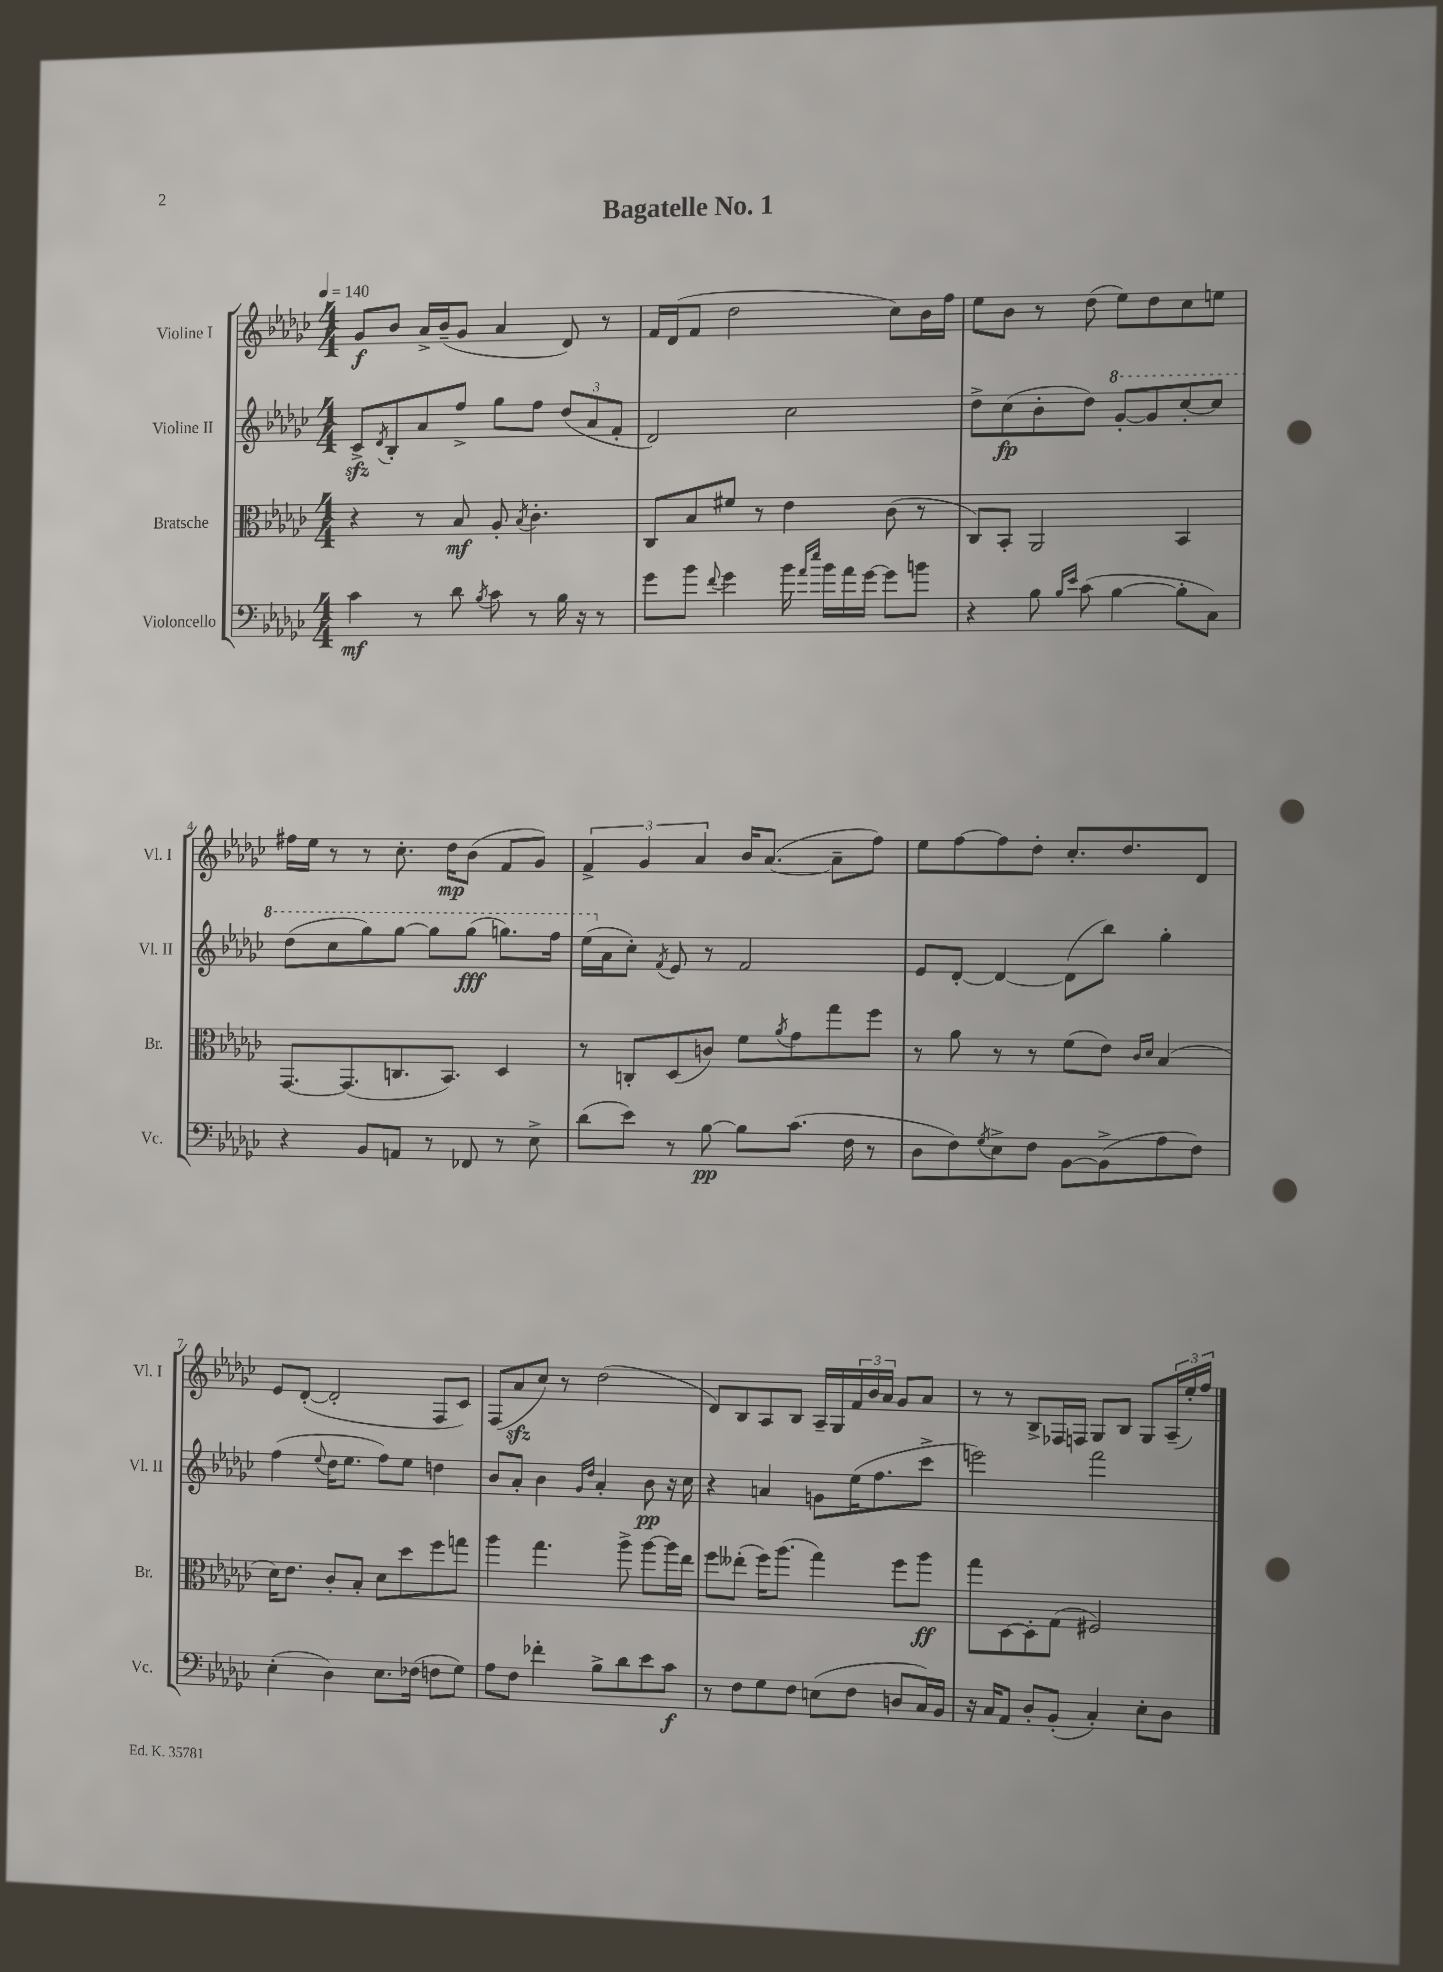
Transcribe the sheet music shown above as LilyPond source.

\header { title = "Bagatelle No. 1" }
<<
\new StaffGroup <<
\new Staff = "s0" \with { instrumentName = "Violine I" shortInstrumentName = "Vl. I" } {
    \clef treble \key ges \major \numericTimeSignature \time 4/4 \tempo 4 = 140
    ges'8\f bes'8 aes'16-> bes'16--( ges'8 aes'4 des'8) r8 |
    f'16 des'16( f'8 des''2 ces''8) bes'16 f''16 |
    ees''8 bes'8 r8 des''8( ees''8) des''8 ces''8 e''8 |
    fis''16 ees''16 r8 r8 ces''8.-. des''16\mp bes'8( f'8 ges'8) |
    \tuplet 3/2 { f'4-> ges'4 aes'4 } bes'16 aes'8.~( aes'8-- f''8) |
    ees''8 f''8~ f''8 des''8-. ces''8.-. des''8. des'8 |
    ees'8 des'8~-.( des'2-. f8 ces'8) |
    f8( aes'8\sfz ces''8) r8 des''2( |
    des'8) bes8 aes8 bes8 aes16-- ges16 \tuplet 3/2 { f'16 bes'16 aes'16 } ges'8 aes'8 |
    r8 r8 bes8-> fes16 f16 ges8 bes8 ges8 \tuplet 3/2 { aes16--( ees''16-.) f''16 } \bar "|." |
}
\new Staff = "s1" \with { instrumentName = "Violine II" shortInstrumentName = "Vl. II" } {
    \clef treble \key ges \major \numericTimeSignature \time 4/4
    ces'8->\sfz \acciaccatura { des'8 } bes8-. aes'8 f''8-> ges''8 f''8 \tuplet 3/2 { des''8( aes'8 f'8-. } |
    des'2) ces''2 |
    des''8-> ces''8\fp( bes'8-. des''8) \ottava #1 ges''8~-. ges''8 ces'''8~-. ces'''8 |
    des'''8( ces'''8 ges'''8) ges'''8~ ges'''8 ges'''8\fff( g'''8.) f'''16 |
    ees'''16( \ottava #0 aes'16 ces''8-.) \acciaccatura { f'8 } ees'8 r8 f'2 |
    ees'8 des'8~-. des'4~ des'8( bes''8) ges''4-. |
    f''4( \appoggiatura { ees''8 } des''16 ees''8. f''8) ees''8 d''4 |
    bes'8 aes'8-. bes'4 \grace { ges'16 des''16 } aes'4-. bes'8\pp r16 ces''16 |
    r4 a'4 g'8 ees''16( f''8. ces'''8-> |
    e'''2) f'''2 \bar "|." |
}
\new Staff = "s2" \with { instrumentName = "Bratsche" shortInstrumentName = "Br." } {
    \clef alto \key ges \major \numericTimeSignature \time 4/4
    r4 r8 bes8\mf aes8-. \acciaccatura { bes8 } ces'4.-. |
    ces8 bes8 fis'8 r8 ees'4 ces'8( r8 |
    ces8) bes,8-. aes,2 bes,4 |
    ges,8.~ ges,8.( c8. bes,8.) des4 |
    r8 c8-. des8( c'8) f'8 \acciaccatura { aes'8 } ges'8 ges''8 f''8 |
    r8 aes'8 r8 r8 f'8( ees'8) \grace { ces'16 des'16 } bes4( |
    des'16) ees'8. ces'8-. bes8-. des'8 des''8 f''8 g''8 |
    aes''4 ges''4. aes''8-> aes''8~ aes''16 ees''16 |
    f''8 eeses''8-.( f''16) aes''8.( ges''4) f''8 aes''8\ff |
    ges''8 des8~ des8-. ges8( fis2) \bar "|." |
}
\new Staff = "s3" \with { instrumentName = "Violoncello" shortInstrumentName = "Vc." } {
    \clef bass \key ges \major \numericTimeSignature \time 4/4
    ces'4\mf r8 des'8 \acciaccatura { bes8 } ces'8 r8 bes16 r16 r8 |
    ges'8 bes'8 \appoggiatura { f'8 } ges'4 bes'16 \grace { aes'16 ees''16 } bes'16 aes'16 ges'16~ ges'8 b'8 |
    r4 bes8 \grace { bes16 ees'16 } ces'8( bes4~ bes8-. ces8) |
    r4 bes,8 a,8 r8 fes,8 r8 ees8-> |
    des'8( ees'8) r8 bes8~\pp bes8 ces'8.( f16 r8 |
    des8 f8) \acciaccatura { ges8 } ees8-> f8 bes,8~ bes,8->( aes8 f8) |
    ees4-.( des4) ees8. fes16( f8 ges8) |
    aes8 f8 fes'4-. bes8-> des'8 ees'8 ces'8\f |
    r8 f8 ges8 f8 e8( f8 d8 ces16) bes,16 |
    r16 ces16 aes,8 des8-. bes,8-.( ces4-.) ees8-. des8 \bar "|." |
}
>>
>>
